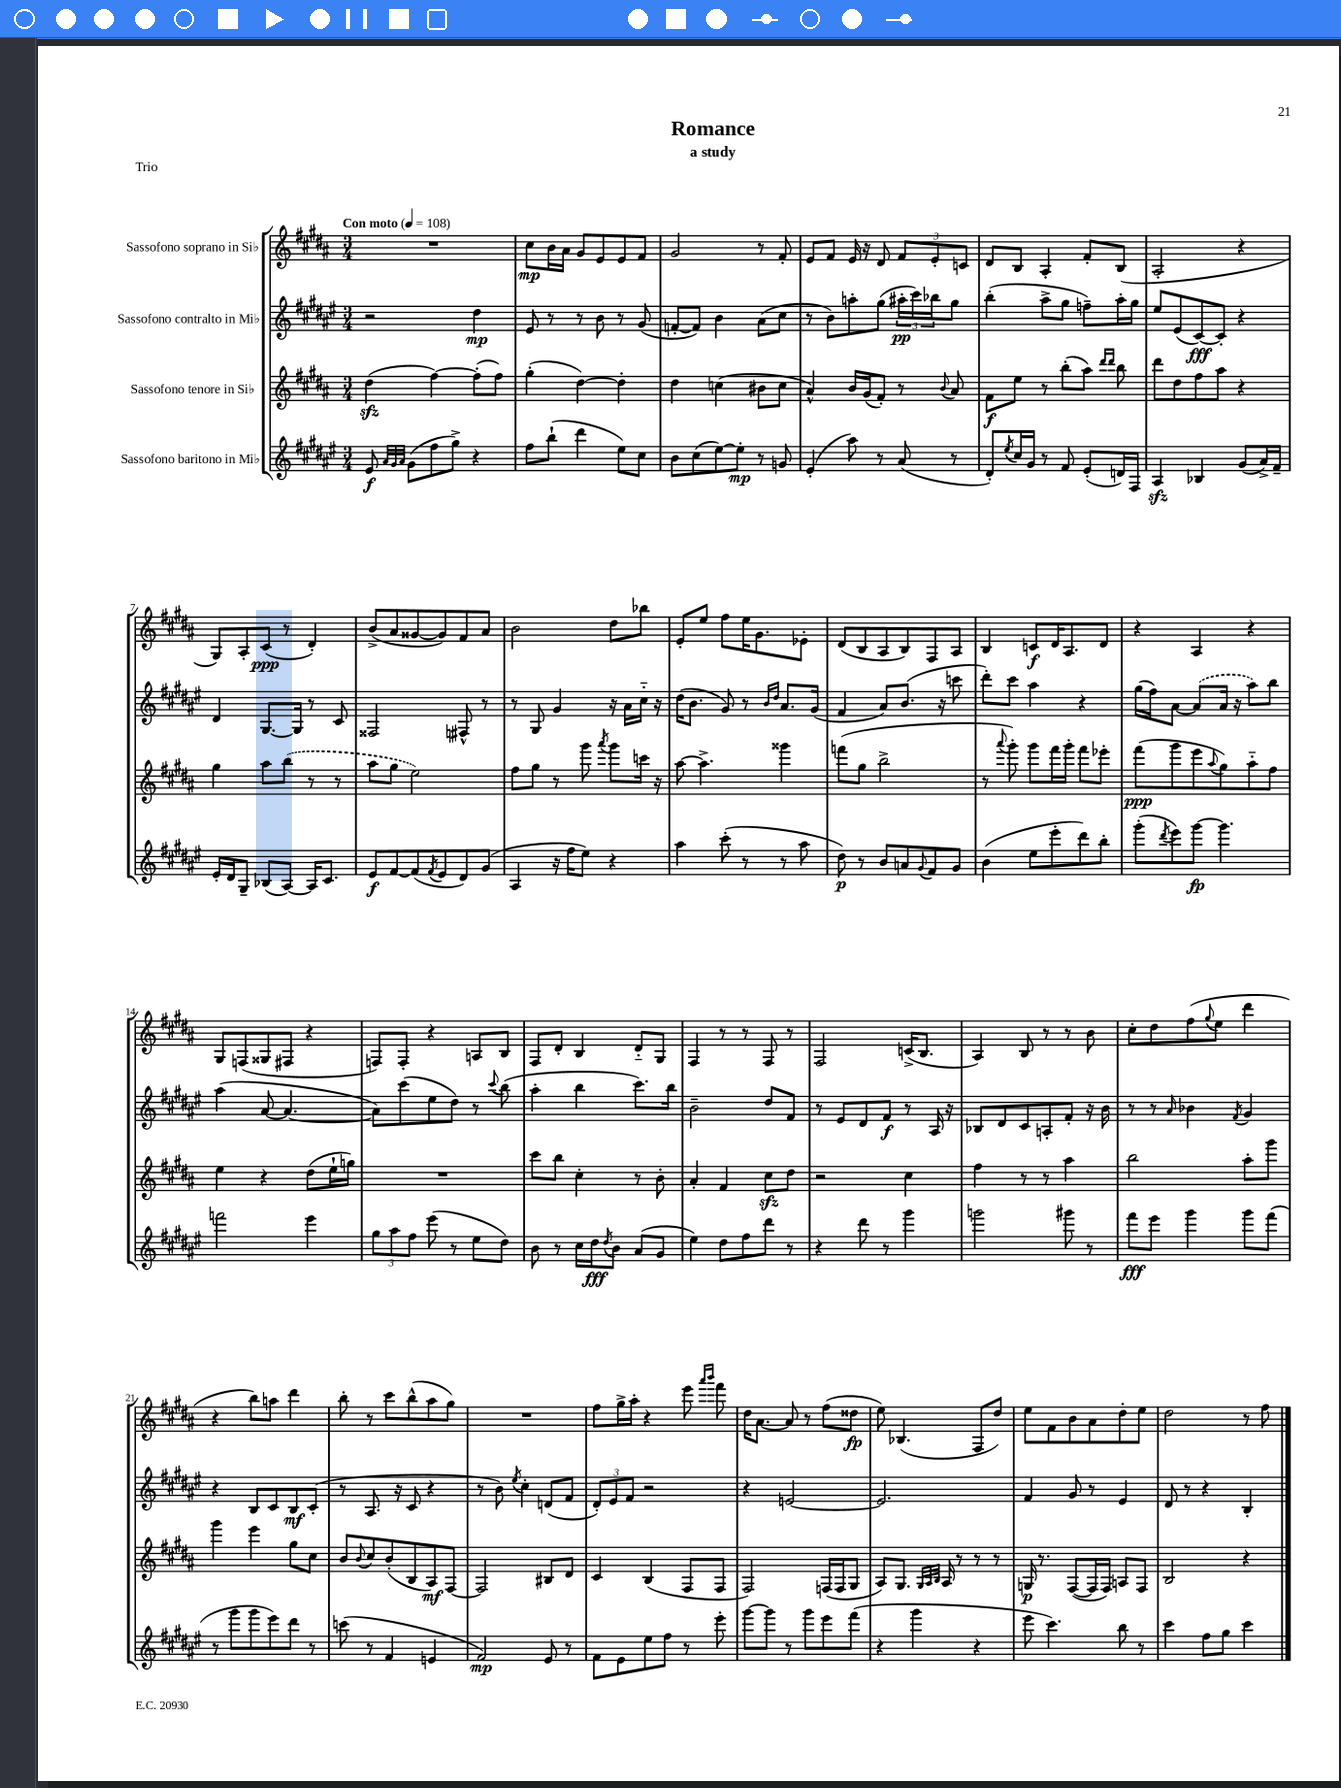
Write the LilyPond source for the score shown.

\header { title = "Romance" subtitle = "a study" piece = "Trio" }
<<
\new StaffGroup <<
\new Staff = "s0" \with { instrumentName = "Sassofono soprano in Sib" } {
    \clef treble \key b \major \numericTimeSignature \time 3/4 \tempo "Con moto" 4 = 108
    R2. |
    cis''8\mp b'16 ais'16 gis'8 e'8 e'8 fis'8 |
    gis'2 r8 fis'8-. |
    e'8 fis'8 e'16 r16 dis'8 \tuplet 3/2 { fis'8 e'8-. c'8 } |
    dis'8 b8 ais4-. fis'8-. b8( |
    ais2-. r4 |
    gis8) ais8-. cis'8\ppp( r8 dis'4-.) |
    b'8->( ais'8 gisis'8~ gisis'8) fis'8 ais'8 |
    b'2 dis''8 bes''8 |
    e'8-. e''8 fis''8 e''16 gis'8. ees'8-. |
    dis'8( b8 ais8 b8) fis8 ais8 |
    b4 c'8\f dis'16 ais8. dis'8 |
    r4 ais4 r4 |
    gis8 f8( gisis8 fis8 r4 |
    f8) f8-. r4 a8 b8 |
    fis8 dis'8-. b4 dis'8-_ gis8 |
    fis4 r8 r8 fis8 r8 |
    fis2 c'16->( b8. |
    ais4) b8 r8 r8 b'8 |
    cis''8-. dis''8 fis''8( \appoggiatura { gis''8 } e''8 dis'''4 |
    r4 b''8) a''8 dis'''4 |
    b''8-. r8 cis'''8 b''8-^( ais''8 gis''8) |
    R2. |
    fis''8 gis''16-> ais''16-. r4 e'''8 \grace { ais'''16 b'''16 } fis'''8 |
    dis''16 ais'8.~ ais'8 r8 fis''8( disis''8\fp |
    e''8) bes4.( fis8 dis''8) |
    e''8 fis'8 b'8 ais'8 dis''8-. e''8 |
    dis''2 r8 fis''8 \bar "|." |
}
\new Staff = "s1" \with { instrumentName = "Sassofono contralto in Mib" } {
    \clef treble \key fis \major \numericTimeSignature \time 3/4
    r2 dis''4\mp |
    eis'8 r8 r8 b'8 r8 gis'8( |
    f'8~-. f'8) b'4 ais'8( cis''8 |
    r8 b'8) a''8-. gis''8( \tuplet 3/2 { ais''16-.\pp cis'''16) bes''16 } gis''8 |
    b''4-.( ais''8-> gis''8 f''8--) ais''16-. gis''16 |
    eis''8 eis'8( cis'8~\fff) cis'8-. r4 |
    dis'4 gis8.~ gis16 r8 cis'8 |
    fisis2 fis8-^ r8 |
    r8 gis8 gis'4 r16 ais'16 cis''16-_ r16 |
    dis''16( b'8. gis'8) r8 \grace { b'16 dis''16 } ais'8. gis'16( |
    fis'4 ais'8) b'8.( r16 c'''8 |
    dis'''8-.) cis'''8 ais''4 r4 |
    gis''16( fis''16) ais'8~ \once \slurDashed ais'8( ais'16 r16 ais''8) b''8 |
    ais''4( ais'8~ ais'4.~ |
    ais'8) cis'''8( eis''8 dis''8) r8 \appoggiatura { cis'''8 } b''8( |
    ais''4-. b''4 cis'''8.) b''16 |
    b'2-- dis''8 fis'8 |
    r8 eis'8 dis'8 fis'8\f r8 ais16 r16 |
    bes8 dis'8 cis'8 a8-. fis'8-. r16 b'16 |
    r8 r8 \grace { ais'16 } bes'4 \acciaccatura { fis'8 } gis'4 |
    r4 b8 cis'8 b8\mf cis'8-.( |
    r8 ais8. r16 cis'8 r4 |
    r8 b'8) \acciaccatura { eis''8 } cis''4-. d'8( fis'8 |
    \tuplet 3/2 { dis'8-.) eis'8 fis'8 } r2 |
    r4 e'2~ |
    e'2. |
    fis'4 gis'8 r8 eis'4 |
    dis'8 r8 r4 b4-. \bar "|." |
}
\new Staff = "s2" \with { instrumentName = "Sassofono tenore in Sib" } {
    \clef treble \key b \major \numericTimeSignature \time 3/4
    dis''4\sfz( fis''4~) fis''8-.( fis''8) |
    gis''4-.( dis''4~) dis''4-. |
    dis''4 c''4( bis'8 c''8 |
    ais'4-^) b'16 gis'16( fis'8-.) r8 \appoggiatura { b'8 } ais'8 |
    fis'8\f e''8 r8 b''8-.( ais''8) \grace { dis'''16 dis'''16 } b''8 |
    dis'''8 dis''8 fis''8 ais''8 r4 |
    gis''4 ais''8 \once \slurDashed b''8( r8 r8 |
    ais''8 gis''8 e''2) |
    fis''8 gis''8 r8 gis'''8 \acciaccatura { ais'''8 } gis'''8 c'''16 r16 |
    ais''8~ ais''4.-> gisis'''4 |
    f'''8( gis''8 b''2-> |
    r8 \appoggiatura { ais'''8 } gis'''8-.) gis'''8 fis'''16 gis'''16-. fis'''8 ees'''8-. |
    fis'''8\ppp( gis'''8 e'''8 \appoggiatura { ais''8 } gis''8) ais''8-_ fis''8 |
    e''4 r4 dis''8( e''16-! g''16) |
    R2. |
    cis'''8 b''8 cis''4-. r8 b'8-. |
    ais'4-. fis'4 cis''8\sfz dis''8 |
    r2 cis''4 |
    fis''4 r8 r8 ais''4 |
    b''2 ais''8-. gis'''8 |
    gis'''4 e'''4 gis''8 cis''8 |
    b'8 \appoggiatura { b'8 } cis''8 b'8-.( b8 ais8\mf) fis8~ |
    fis2 bis8 dis'8 |
    cis'4 b4( fis8 fis8 |
    fis2) f16( f16 gis8 |
    ais8) gis8. \grace { gis32 ais32 b32 } ais16 r8 r8 r8 |
    g16\p r8. fis8~( fis16 fis16) a8 fis8 |
    b2 r4 \bar "|." |
}
\new Staff = "s3" \with { instrumentName = "Sassofono baritono in Mib" } {
    \clef treble \key fis \major \numericTimeSignature \time 3/4
    eis'8\f \grace { ais'32 gis'32 ais'32 } gis'8( fis''8 gis''8->) r4 |
    fis''8 b''8-!( dis'''4 eis''8) cis''8 |
    b'8 cis''8( eis''8~) eis''8-.\mp r8 g'8 |
    eis'4-.( ais''8) r8 ais'8( r8 |
    dis'8-.) \acciaccatura { eis''8 } cis''16 gis'16 r8 fis'8 eis'8-.( d'16) fis16 |
    ais4\sfz bes4 gis'8( ais'16->) fis'16-- |
    eis'16-. dis'16 gis8-- bes8( ais8~) ais16 cis'8. |
    eis'8\f fis'8~ fis'8( \acciaccatura { fis'8 } eis'8 dis'8) gis'8( |
    ais4 r16 fis''16 eis''8) r4 |
    ais''4 cis'''8-.( r8 r8 ais''8 |
    dis''8\p) r8 b'8 a'8 \appoggiatura { gis'8 } fis'8 gis'8 |
    b'4( eis''8 eis'''8-. dis'''8) b''8-. |
    gis'''8-.( \acciaccatura { dis'''8 } eis'''8) gis'''8~\fp gis'''4. |
    f'''2 eis'''4 |
    \tuplet 3/2 { gis''8 ais''8 fis''8 } eis'''8( r8 eis''8 dis''8) |
    b'8 r8 cis''16 dis''16\fff \acciaccatura { dis''8 } b'8 ais'8( gis'8 |
    eis''4) dis''8 fis''8 dis'''8 r8 |
    r4 dis'''8 r8 gis'''4 |
    g'''2 gis'''8 r8 |
    fis'''8\fff eis'''8 gis'''4 gis'''8 fis'''8( |
    r8 gis'''8 gis'''8 eis'''8) dis'''8 r8 |
    c'''8( r8 fis'4 e'4 |
    fis'2\mp) eis'8 r8 |
    fis'8 eis'8 eis''8 fis''8 r8 eis'''8-. |
    gis'''8~ gis'''8 r8 gis'''8 eis'''8 fis'''8( |
    r4 gis'''4 r4 |
    eis'''8 cis'''4.) b''8 r8 |
    cis'''4 fis''8 gis''8 cis'''4 \bar "|." |
}
>>
>>
